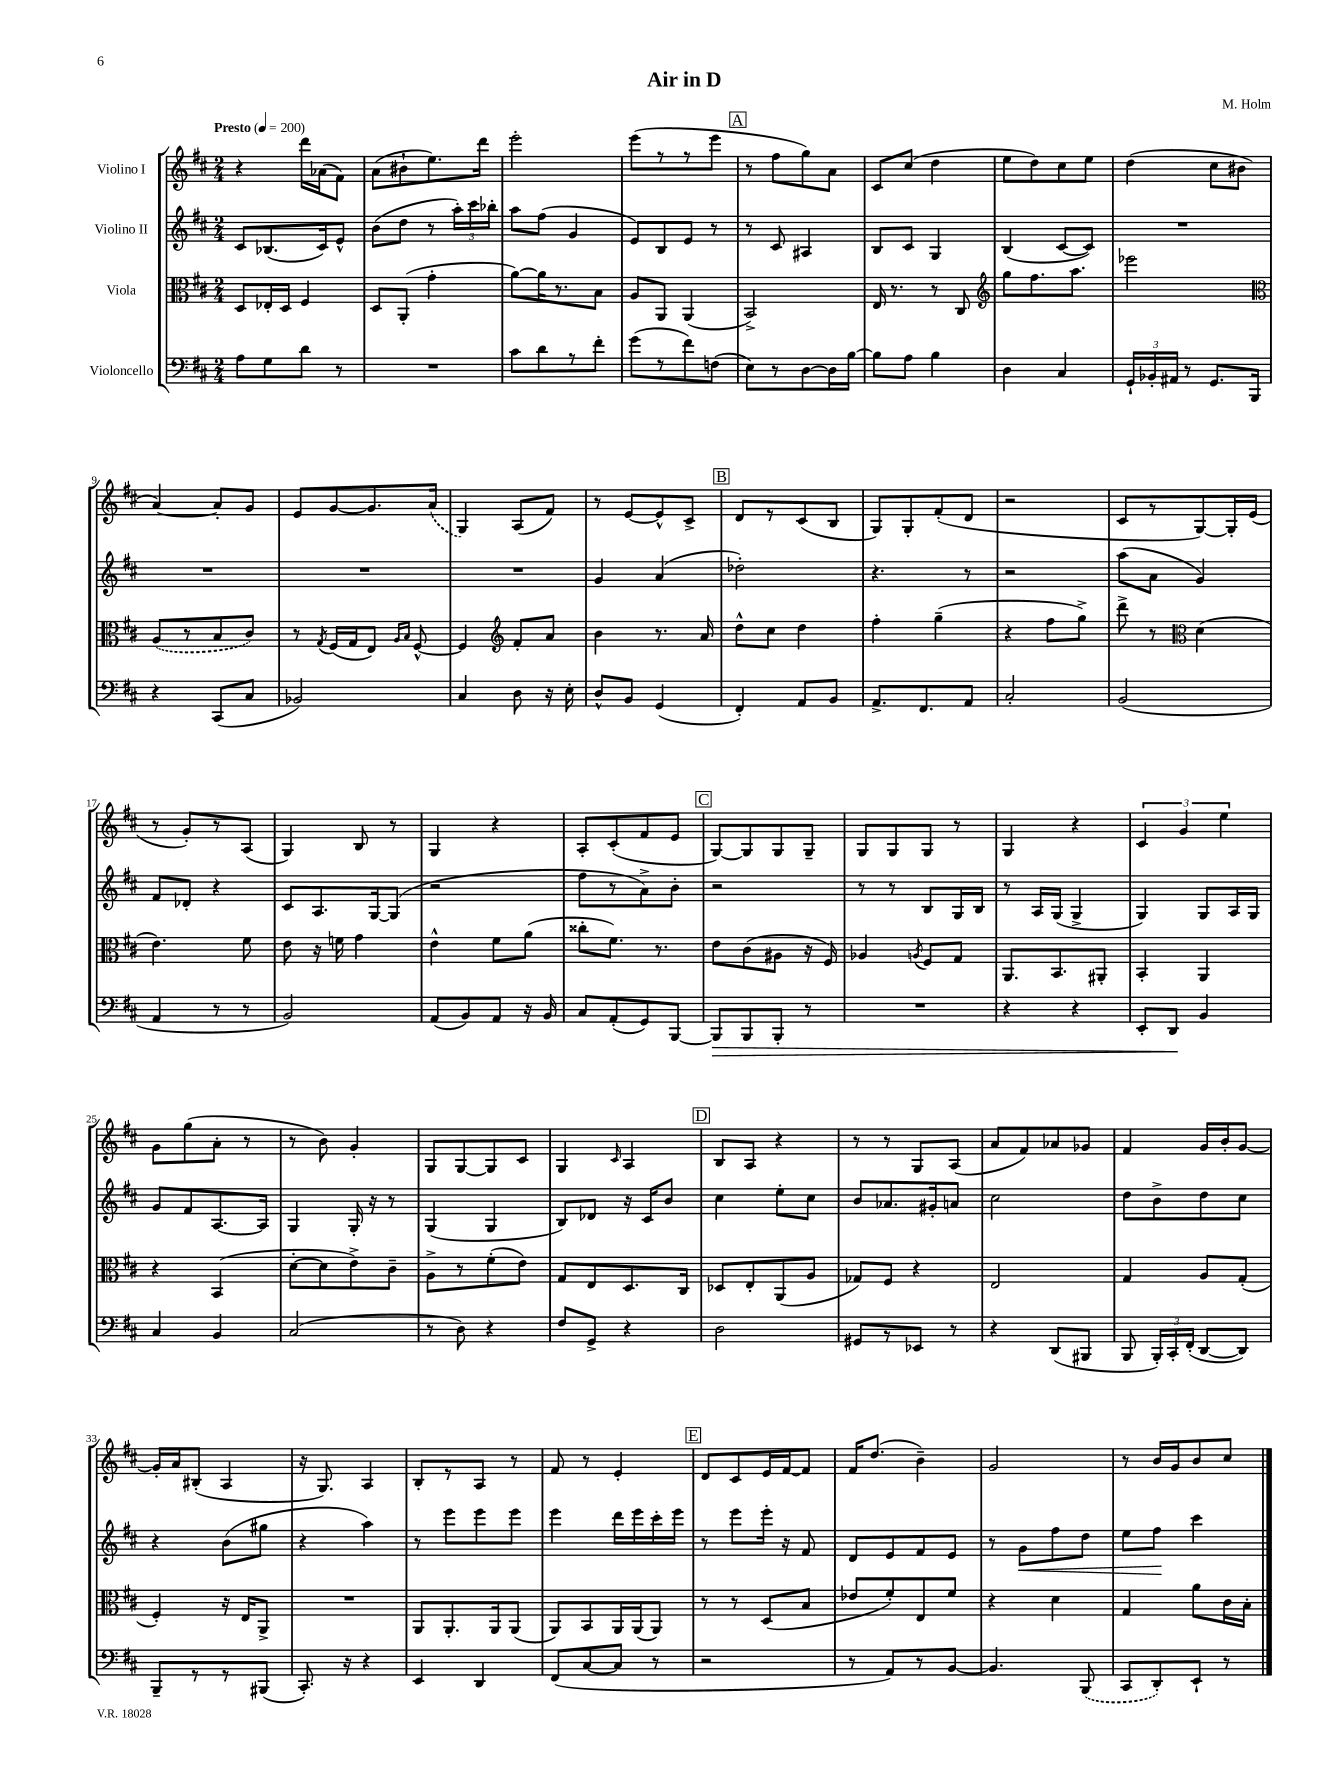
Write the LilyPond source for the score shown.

\header { title = "Air in D" composer = "M. Holm" }
<<
\new StaffGroup <<
\new Staff = "s0" \with { instrumentName = "Violino I" } {
    \clef treble \key d \major \numericTimeSignature \time 2/4 \tempo "Presto" 4 = 200
    \autoBeamOff r4 d'''16[ aes'16( fis'8]) |
    a'8[( bis'8-! e''8.) d'''16] |
    e'''2-. |
    e'''8[( r8 r8 e'''8] |
    \mark \markup { \box "A" } r8 fis''8[ g''8) a'8] |
    cis'8[ cis''8]( d''4 |
    e''8[ d''8) cis''8 e''8] |
    d''4( cis''8[ bis'8] |
    a'4~) a'8[-. g'8] |
    e'8[ g'8~ g'8. \once \slurDashed a'16]( |
    g4) a8[( fis'8]) |
    r8 e'8[~ e'8-^ cis'8]-> |
    \mark \markup { \box "B" } d'8[ r8 cis'8( b8] |
    g8[) g8-. fis'8-.( d'8] |
    r2 |
    cis'8[ r8 g8~) g16-. e'16]( |
    r8 g'8[-.) r8 a8]( |
    g4) b8 r8 |
    g4 r4 |
    a8[-. cis'8-.( fis'8 e'8] |
    \mark \markup { \box "C" } g8[~) g8 g8 g8]-- |
    g8[ g8 g8] r8 |
    g4 r4 |
    \tuplet 3/2 { cis'4 g'4 e''4 } |
    g'8[ g''8( a'8]-. r8 |
    r8 b'8) g'4-. |
    g8[ g8~ g8 cis'8] |
    g4 \grace { cis'16 } a4 |
    \mark \markup { \box "D" } b8[ a8] r4 |
    r8 r8 g8[ a8]( |
    a'8[ fis'8) aes'8 ges'8] |
    fis'4 g'16[ b'16-. g'8]~ |
    g'16[-. a'16 bis8]-.( a4 |
    r16 g8.) a4 |
    b8[-. r8 a8] r8 |
    fis'8 r8 e'4-. |
    \mark \markup { \box "E" } d'8[ cis'8 e'16 fis'16~ fis'8] |
    fis'16[ d''8.]( b'4--) |
    g'2 |
    r8 b'16[ g'16 b'8 cis''8] \bar "|." |
}
\new Staff = "s1" \with { instrumentName = "Violino II" } {
    \clef treble \key d \major \numericTimeSignature \time 2/4
    \autoBeamOff cis'8[ bes8.( cis'16) e'8]-^ |
    b'8[( d''8] r8 \tuplet 3/2 { a''16[-.) cis'''16 bes''16]-. } |
    a''8[ fis''8]( g'4 |
    e'8[) b8 e'8] r8 |
    \mark \markup { \box "A" } r8 cis'8 ais4 |
    b8[ cis'8] g4 |
    b4( cis'8[~ cis'8]) |
    R2 |
    R2 |
    R2 |
    R2 |
    g'4 a'4( |
    \mark \markup { \box "B" } des''2-.) |
    r4. r8 |
    r2 |
    a''8[( a'8] g'4) |
    fis'8[ des'8]-. r4 |
    cis'8[ a8. g16~ g8]( |
    r2 |
    fis''8[ r8 a'8->) b'8]-. |
    \mark \markup { \box "C" } r2 |
    r8 r8 b8[ g16 b16] |
    r8 a16[ g16]( g4-> |
    g4) g8[ a16 g16] |
    g'8[ fis'8 a8.~ a16] |
    g4 g16-. r16 r8 |
    g4( g4 |
    b8[) des'8] r16 cis'16[ b'8] |
    \mark \markup { \box "D" } cis''4 e''8[-. cis''8] |
    b'8[ aes'8. gis'16-. a'8] |
    cis''2 |
    d''8[ b'8-> d''8 cis''8] |
    r4 b'8[( gis''8] |
    r4 a''4) |
    r8 e'''8[ e'''8 e'''8] |
    e'''4 d'''16[ e'''16 cis'''16-. e'''16] |
    \mark \markup { \box "E" } r8 e'''8[ e'''16]-. r16 fis'8 |
    d'8[ e'8 fis'8 e'8] |
    r8 g'8[\< fis''8 d''8] |
    e''8[ fis''8]\! cis'''4 \bar "|." |
}
\new Staff = "s2" \with { instrumentName = "Viola" } {
    \clef alto \key d \major \numericTimeSignature \time 2/4
    \autoBeamOff d8[ ees16-. d16] fis4 |
    d8[ a,8]-.( g'4-. |
    a'8[~) a'16 r8. b8] |
    a8[ a,8] a,4( |
    \mark \markup { \box "A" } b,2->) |
    e16 r8. r8 cis8 |
    \clef treble g''8[ fis''8. a''8.] |
    ees'''2 |
    \clef alto \once \slurDashed a8[( r8 b8 cis'8]) |
    r8 \acciaccatura { g8 } fis16[( g16 e8]) \grace { a16[ b16] } fis8~-^ |
    fis4 \clef treble fis'8[-. a'8] |
    b'4 r8. a'16 |
    \mark \markup { \box "B" } d''8[-^ cis''8] d''4 |
    fis''4-. g''4--( |
    r4 fis''8[ g''8]->) |
    d'''8-> r8 \clef alto d'4( |
    e'4.) fis'8 |
    e'8 r16 f'16 g'4 |
    e'4-^ fis'8[ a'8]( |
    cisis''8[-. fis'8.]) r8. |
    \mark \markup { \box "C" } e'8[ cis'8( ais8] r16 fis16) |
    aes4 \acciaccatura { a8 } fis8[ g8] |
    a,8.[ b,8. ais,8]-. |
    b,4-. a,4 |
    r4 b,4( |
    d'8[~-. d'8 e'8->) cis'8]-- |
    a8[-> r8 fis'8-.( e'8]) |
    g8[ e8 d8. cis16] |
    \mark \markup { \box "D" } des8[ e8-. a,8( a8] |
    ges8[) fis8] r4 |
    e2 |
    g4 a8[ g8]-.( |
    fis4-.) r16 e16[ a,8]-> |
    R2 |
    a,8[ a,8.-. a,16 a,8]( |
    a,8[) b,8 a,16 a,16( a,8]) |
    \mark \markup { \box "E" } r8 r8 d8[( b8] |
    ees'8[ fis'8-.) e8 fis'8] |
    r4 d'4 |
    g4 a'8[ cis'16 b16]-. \bar "|." |
}
\new Staff = "s3" \with { instrumentName = "Violoncello" } {
    \clef bass \key d \major \numericTimeSignature \time 2/4
    \autoBeamOff a8[ g8 d'8] r8 |
    R2 |
    cis'8[ d'8 r8 fis'8]-. |
    g'8[( r8 fis'8) f8]( |
    \mark \markup { \box "A" } e8[) r8 d8~ d16 b16]~ |
    b8[ a8] b4 |
    d4 cis4 |
    \tuplet 3/2 { g,16[-! bes,16-. ais,16] } r8 g,8.[ b,,16] |
    r4 cis,8[( cis8] |
    bes,2) |
    cis4 d8 r16 e16-. |
    d8[-^ b,8] g,4( |
    \mark \markup { \box "B" } fis,4-.) a,8[ b,8] |
    a,8.[-> fis,8. a,8] |
    cis2-. |
    b,2( |
    a,4 r8 r8 |
    b,2) |
    a,8[( b,8) a,8] r16 b,16 |
    cis8[ a,8-.( g,8) b,,8]~ |
    \mark \markup { \box "C" } b,,8[\> b,,8 b,,8]-. r8 |
    R2 |
    r4 r4 |
    e,8[-. d,8]\! b,4 |
    cis4 b,4 |
    cis2( |
    r8 d8) r4 |
    fis8[ g,8]-> r4 |
    \mark \markup { \box "D" } d2 |
    gis,8[ r8 ees,8] r8 |
    r4 d,8[( bis,,8] |
    b,,8 \tuplet 3/2 { b,,16[-.) cis,16-. fis,16]-.( } d,8[~ d,8]) |
    b,,8[-- r8 r8 bis,,8]( |
    cis,8.-.) r16 r4 |
    e,4 d,4 |
    fis,8[( cis8~ cis8] r8 |
    \mark \markup { \box "E" } r2 |
    r8 a,8[) r8 b,8]~ |
    b,4. \once \slurDashed b,,8( |
    cis,8[ d,8-.) e,8]-! r8 \bar "|." |
}
>>
>>
